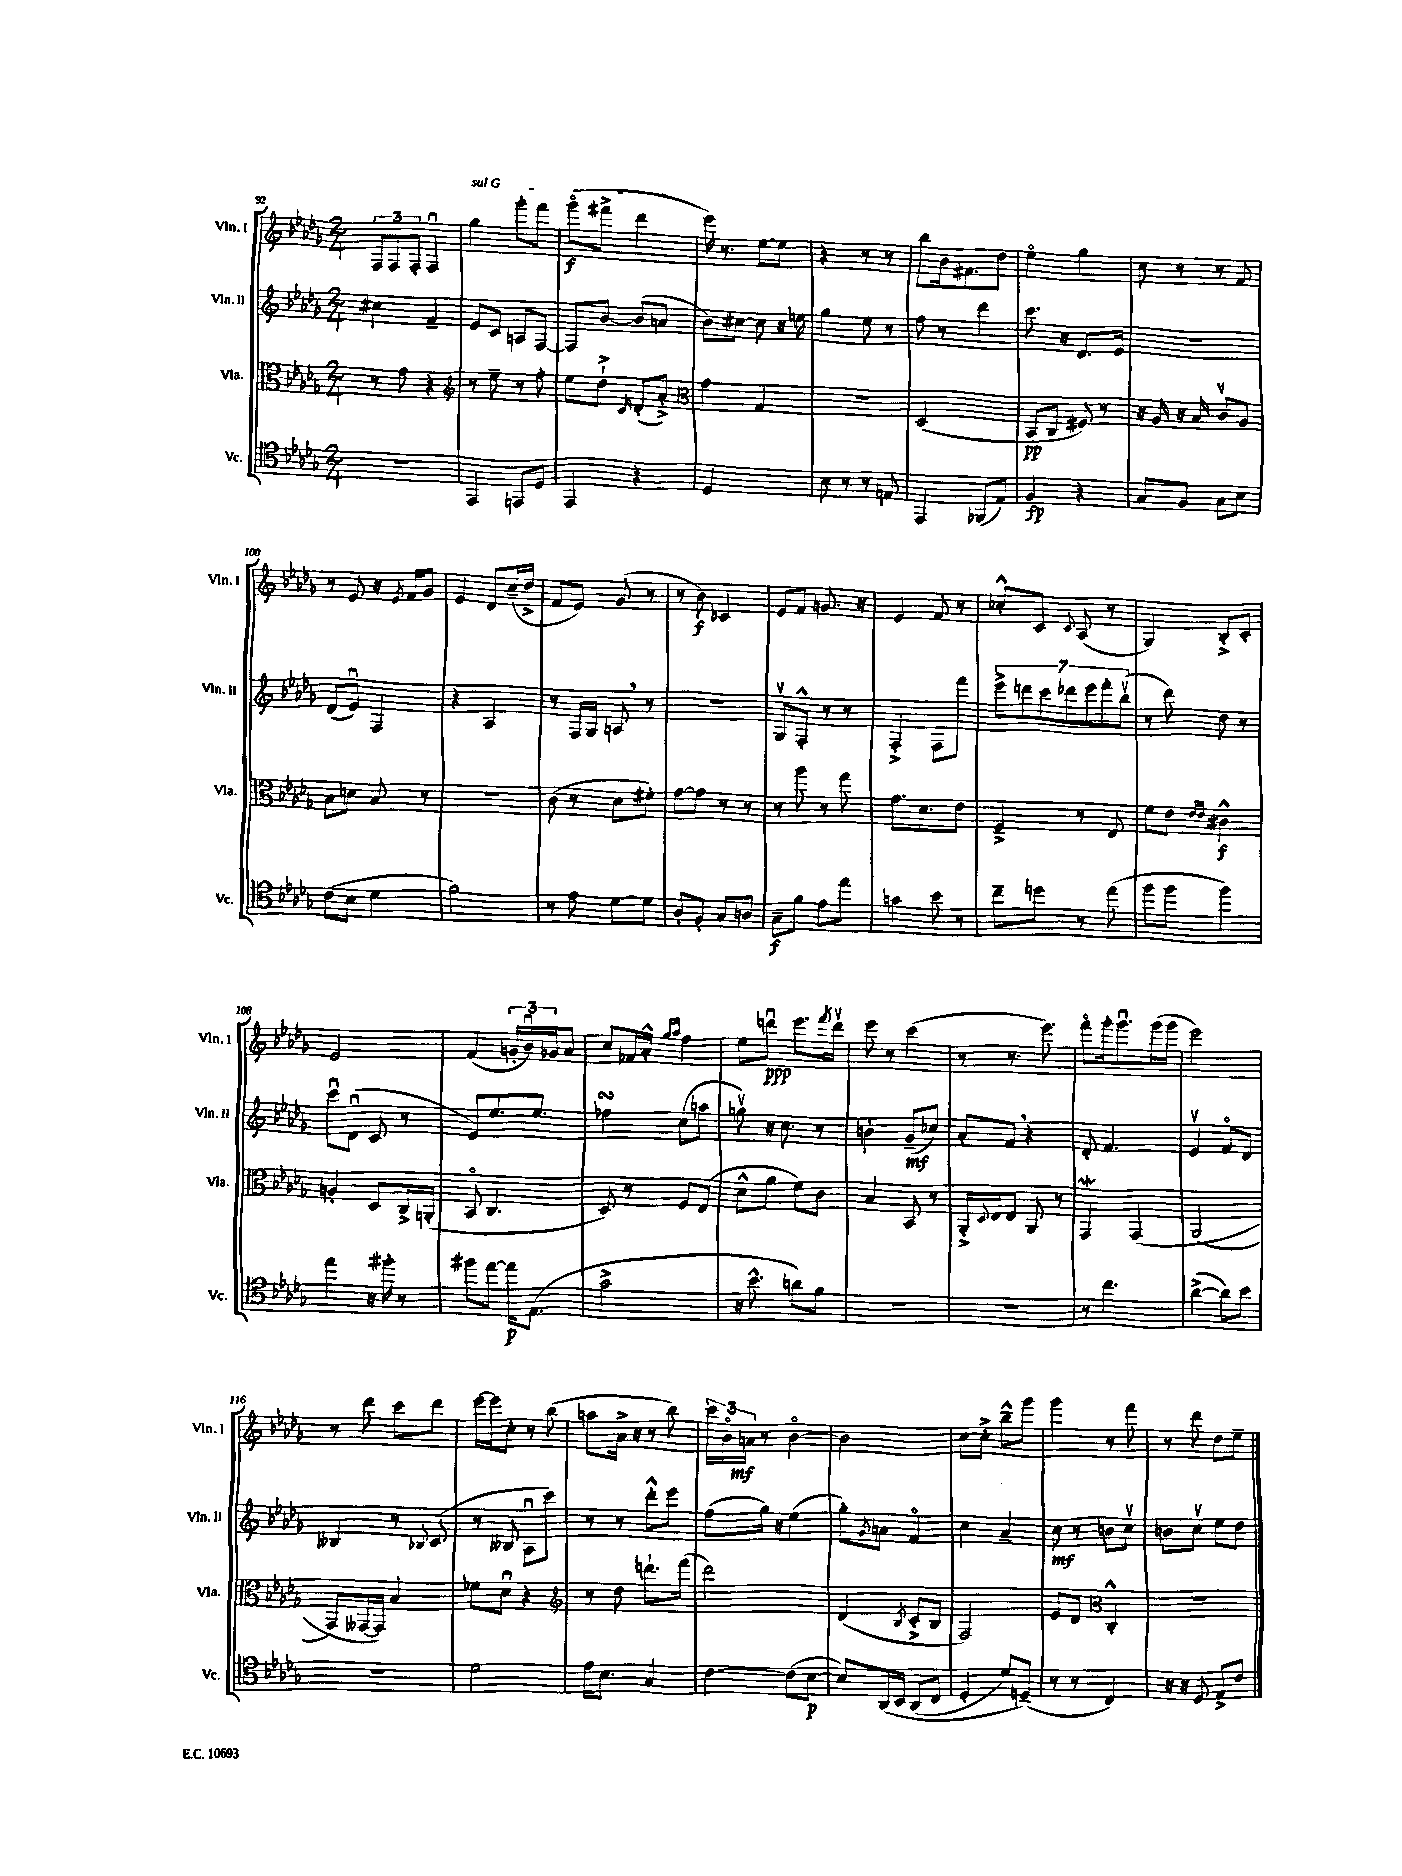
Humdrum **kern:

**kern	**dynam	**kern	**dynam	**kern	**dynam	**kern	**dynam
*part4	*part4	*part3	*part3	*part2	*part2	*part1	*part1
*staff4	*staff4	*staff3	*staff3	*staff2	*staff2	*staff1	*staff1
*I"Vc.	*	*I"Vla.	*	*I"Vln. II	*	*I"Vln. I	*
*I'Vc.	*	*I'Vla.	*	*I'Vln. II	*	*I'Vln. I	*
*clefC4	*	*clefC3	*	*clefG2	*	*clefG2	*
*k[b-e-a-d-g-]	*	*k[b-e-a-d-g-]	*	*k[b-e-a-d-g-]	*	*k[b-e-a-d-g-]	*
*M2/4	*	*M2/4	*	*M2/4	*	*M2/4	*
=92	=92	=92	=92	=92	=92	=92	=92
2r	.	8r	.	4cc#X\	.	12F/L	.
.	.	.	.	.	.	12F/	.
.	.	8g-\	.	.	.	.	.
.	.	.	.	.	.	12F'/J	.
.	.	4r	.	4f~/	.	4Fu/	.
=93	=93	=93	=93	=93	=93	=93	=93
*	*	*clefG2	*	*	*	*	*
!	!	!	!	!	!	!LO:TX:a:i:t=sul G	!
4EE-/	.	8r	.	8e-/L	.	4gg-\	.
.	.	8ee-~\	.	8c/J	.	.	.
8EEn/L	.	8r	.	8An/L	.	8ggg-'\L	.
8D-/J	.	8ff'\	.	[8F/J	.	8fff\J	.
=94	=94	=94	=94	=94	=94	=94	=94
4EE-/	.	8ee-\L	.	8F/L]	.	(8ggg-\L	f
.	.	8dd-`^\J	.	[8b-/J	.	8fff#X^\J	.
.	.	16qqc/	.	.	.	.	.
4r	.	(8d-'/L	.	(8b-/L]	.	4ddd-\	.
.	.	8a-'^/J)	.	8an/J	.	.	.
=95	=95	=95	=95	=95	=95	=95	=95
*	*	*clefC3	*	*	*	*	*
2D-/	.	4g-\	.	8b-\L)	.	16eee-\)	.
.	.	.	.	.	.	8.r	.
.	.	.	.	[8cc#X\J	.	.	.
.	.	4G-/	.	8cc#\]	.	[8ee-\L	.
.	.	.	.	16r	.	8ee-\J]	.
.	.	.	.	16een\	.	.	.
=96	=96	=96	=96	=96	=96	=96	=96
8B-\	.	2r	.	4gg-\	.	4r	.
8r	.	.	.	.	.	.	.
8r	.	.	.	8ee-\	.	8r	.
8En/	.	.	.	8r	.	8r	.
=97	=97	=97	=97	=97	=97	=97	=97
4EE-/	.	(2D-/	.	8ff\	.	8bb-\L	.
.	.	.	.	8r	.	16b-\k	.
.	.	.	.	.	.	8.f#X\	.
(8FF-X/L	.	.	.	4ddd-\	.	.	.
8E-/J)	.	.	.	.	.	8dd-\J	.
=98	=98	=98	=98	=98	=98	=98	=98
4F/	fp	8BB-/L	pp	8.ccc\	.	4ee-\	.
.	.	8C/J	.	.	.	.	.
.	.	.	.	16r	.	.	.
4r	.	8F#X/)	.	8.d-/L	.	4gg-\	.
.	.	8r	.	.	.	.	.
.	.	.	.	16e-/Jk	.	.	.
=99	=99	=99	=99	=99	=99	=99	=99
8G-/L	.	16r	.	2r	.	8cc\	.
.	.	16A-/	.	.	.	.	.
8F/J	.	16r	.	.	.	8r	.
.	.	16B-/	.	.	.	.	.
8G-\L	.	8cv/L	.	.	.	8r	.
8B-\J	.	8A-/J	.	.	.	8f/	.
!!LO:LB:g=z
=100	=100	=100	=100	=100	=100	=100	=100
(8c\L	.	8B-\L	.	(8d-/L	.	8r	.
8B-\J	.	8dn\J	.	8e-u/J)	.	8e-/	.
4d-\	.	8B-/	.	4F/	.	16r	.
.	.	.	.	.	.	8qe-/	.
.	.	.	.	.	.	16f/KL	.
.	.	8r	.	.	.	8g-/J	.
=101	=101	=101	=101	=101	=101	=101	=101
2f\)	.	2r	.	4r	.	4e-/	.
.	.	.	.	4A-/	.	8d-/L	.
.	.	.	.	.	.	(16cc~/L	.
.	.	.	.	.	.	16dd-^/JJ	.
=102	=102	=102	=102	=102	=102	=102	=102
8r	.	(8c\	.	8r	.	8f/L	.
8e-\	.	8r	.	16F/LL	.	8e-/J)	.
.	.	.	.	16G-/JJ	.	.	.
[8d-\L	.	8d-\L	.	8An,/	.	(8g-/	.
8d-\J]	.	8f#X'\J)	.	8r	.	8r	.
=103	=103	=103	=103	=103	=103	=103	=103
8A-'/L	.	[8g-\L	.	2r	.	8r	.
8F'/J	.	8g-\J]	.	.	.	8b-\)	f
8G-/L	.	8r	.	.	.	4c-X/	.
8An/J	.	8r	.	.	.	.	.
=104	=104	=104	=104	=104	=104	=104	=104
8G-~\L	f	8r	.	8G-v/L	.	8e-/L	.
8f\J	.	8aa-\	.	8F'^^/J	.	8f/J	.
8e-\L	.	8r	.	8r	.	8.gn/	.
8ee-\J	.	8gg-\	.	8r	.	.	.
.	.	.	.	.	.	16r	.
=105	=105	=105	=105	=105	=105	=105	=105
4gn\	.	8.g-\L	.	4F'^/	.	4e-/	.
.	.	8.d-\	.	.	.	.	.
8b-\	.	.	.	8F\L	.	8f/	.
8r	.	8e-\J	.	8fff\J	.	8r	.
=106	=106	=106	=106	=106	=106	=106	=106
8cc~\L	.	4F~^/	.	14eee-^\L	.	8cc-X'^^/L	.
.	.	.	.	14dddn\	.	.	.
8ddn\J	.	.	.	.	.	8c/J	.
.	.	.	.	14ccc\	.	.	.
.	.	.	.	14ddd-X\	.	.	.
.	.	.	.	.	.	8qqc/	.
8r	.	8r	.	.	.	(8A-/	.
.	.	.	.	14eee-\	.	.	.
.	.	.	.	14fff'\	.	.	.
(8ee-\	.	8E-/	.	.	.	8r	.
.	.	.	.	(14bb-v\J	.	.	.
=107	=107	=107	=107	=107	=107	=107	=107
8ff\L	.	8f\L	.	8r	.	4G-/)	.
8ff\J	.	8e-\J	.	8ddd-\)	.	.	.
.	.	16qqe-/LL	.	.	.	.	.
.	.	16qqe-/JJ	.	.	.	.	.
4ff\)	.	4c#X^^\	f	8dd-\	.	8B-'^/L	.
.	.	.	.	8r	.	8c'/J	.
!!LO:LB:g=z
=108	=108	=108	=108	=108	=108	=108	=108
4ee-\	.	4An'/	.	8cccu\L	.	2e-/	.
.	.	.	.	(8d-u\J	.	.	.
16r	.	8D-/L	.	8c/	.	.	.
16ff#X'\	.	.	.	.	.	.	.
8r	.	16C^/L	.	8r	.	.	.
.	.	(16AAn'/JJ	.	.	.	.	.
=109	=109	=109	=109	=109	=109	=109	=109
8ff#X\L	.	8BB-/	.	8e-/L)	.	(4f/	.
[8ee-\J	.	4.C/	.	8.ee-/	.	.	.
16ee-\KL]	p	.	.	.	.	24gn'/LL	.
.	.	.	.	.	.	24b-u/)	.
(8.E-\J	.	.	.	8.ee-/J	.	.	.
.	.	.	.	.	.	24g-X/J	.
.	.	.	.	.	.	8a-/J	.
=110	=110	=110	=110	=110	=110	=110	=110
2g-^\	.	8D-/)	.	4ff-XsSSs\	.	8cc/L	.
.	.	8r	.	.	.	16f-X/L	.
.	.	.	.	.	.	16a-'^^/JJ	.
.	.	.	.	.	.	16qqgg-/LL	.
.	.	.	.	.	.	16qqaa-/JJ	.
.	.	8F/L	.	(8cc\L	.	4ff\	.
.	.	(8E-/J	.	8aan\J	.	.	.
=111	=111	=111	=111	=111	=111	=111	=111
16r	.	8d-^^\L	.	8ggnv\)	.	8ee-\L	.
8.b-^^\	.	.	.	.	.	.	.
.	.	8a-\J	.	16r	.	8dddnu\J	ppp
.	.	.	.	8.cc\	.	.	.
8an\L)	.	8f\L)	.	.	.	8.eee-\L	.
8f\J	.	8c\J	.	8r	.	.	.
.	.	.	.	.	.	8qfff/	.
.	.	.	.	.	.	16dddv\Jk	.
=112	=112	=112	=112	=112	=112	=112	=112
2r	.	4B-/	.	4bn'\	.	8eee-\	.
.	.	.	.	.	.	8r	.
.	.	8BB-/	.	(8g-~/L	mf	(4ccc\	.
.	.	8r	.	8cc-X/J)	.	.	.
=113	=113	=113	=113	=113	=113	=113	=113
2r	.	16AA-'^/LL	.	8a-'/L	.	8r	.
.	.	8qqD-/	.	.	.	.	.
.	.	16E-/J	.	.	.	.	.
.	.	8E-/J	.	8f,/J	.	8.r	.
.	.	8AA-/	.	4r	.	.	.
.	.	.	.	.	.	8.eee-\)	.
.	.	8r	.	.	.	.	.
=114	=114	=114	=114	=114	=114	=114	=114
8r	.	4GG-w/	.	8d-'/	.	8fff\L	.
4.cc\	.	.	.	4.f/	.	16ggg-'\k	.
.	.	.	.	.	.	8.ggg-u\	.
.	.	(4GG-/	.	.	.	.	.
.	.	.	.	.	.	(16ggg-\L	.
.	.	.	.	.	.	16ggg-\JJ	.
=115	=115	=115	=115	=115	=115	=115	=115
([4a-^\	.	(2AA-/	.	4e-v/	.	2eee-\)	.
8a-\L])	.	.	.	8f/L	.	.	.
8b-\J	.	.	.	8d-/J	.	.	.
!!LO:LB:g=z
=116	=116	=116	=116	=116	=116	=116	=116
2r	.	8GG-/L)	.	4B--X/	.	8r	.
.	.	[16GG--X/L	.	.	.	8ddd-\	.
.	.	16GG--/JJ])	.	.	.	.	.
.	.	4B-/	.	8r	.	8ccc\L	.
.	.	.	.	8qqB-X/	.	.	.
.	.	.	.	(8c/	.	8ddd-\J	.
=117	=117	=117	=117	=117	=117	=117	=117
2d-\	.	8f-X\L	.	8r	.	[16eee-\LL	.
.	.	.	.	.	.	16eee-\J]	.
.	.	8d-u\J	.	8B--X/	.	8cc'\J	.
.	.	4r	.	8A-u\L	.	8r	.
.	.	.	.	8ccc\J)	.	(8bb-\	.
=118	=118	=118	=118	=118	=118	=118	=118
*	*	*clefG2	*	*	*	*	*
16e-\KL	.	8r	.	8r	.	8aan\L	.
8.B-\J	.	.	.	.	.	.	.
.	.	8dd-\	.	8r	.	16a-^\Jk	.
.	.	.	.	.	.	16r	.
4G-/	.	8.dddn`\L	.	8ddd-'^^\L	.	8r	.
.	.	.	.	8eee-\J	.	8bb-\)	.
.	.	(16fff\Jk	.	.	.	.	.
=119	=119	=119	=119	=119	=119	=119	=119
[4c\	.	2ddd-\)	.	(8ff\L	.	24ccc\LL	.
.	.	.	.	.	.	24b-\	.
.	.	.	.	.	.	24an\JJ	mf
.	.	.	.	16gg-\Jk)	.	8r	.
.	.	.	.	16r	.	.	.
(8c\L]	.	.	.	(4ee-\	.	[4b-\	.
[8B-\J	p	.	.	.	.	.	.
=120	=120	=120	=120	=120	=120	=120	=120
8B-/L])	.	(4d-/	.	8gg-'\L)	.	2b-\]	.
.	.	.	.	8qg-/	.	.	.
(16AA-/L	.	.	.	8an\J	.	.	.
16BB-/JJ	.	.	.	.	.	.	.
.	.	8qB-/	.	.	.	.	.
(8AA-/L	.	8c'^/L	.	4f/	.	.	.
8C/J	.	8B-/J	.	.	.	.	.
=121	=121	=121	=121	=121	=121	=121	=121
4D-'/	.	2F/)	.	4cc\	.	[8cc\L	.
.	.	.	.	.	.	8cc'^\J]	.
8d-/L)	.	.	.	4a-~/	.	8bb-~^^\L	.
(8Dn~/J)	.	.	.	.	.	8ggg-\J	.
=122	=122	=122	=122	=122	=122	=122	=122
8r	.	8e-/L	.	8cc\	mf	4ggg-\	.
8r	.	8d-/J	.	8r	.	.	.
*	*	*clefC3	*	*	*	*	*
4C/)	.	4C'^^/	.	8bn\L	.	8r	.
.	.	.	.	8ccv\J	.	8fff\	.
=123	=123	=123	=123	=123	=123	=123	=123
16r	.	2r	.	8bn\L	.	8r	.
16r	.	.	.	.	.	.	.
8D-/	.	.	.	8ccv\J	.	8ddd-\	.
8E-^/L	.	.	.	8ee-\L	.	8dd-\L	.
8c/J	.	.	.	8dd-\J	.	8ee-~\J	.
==	==	==	==	==	==	==	==
*-	*-	*-	*-	*-	*-	*-	*-
